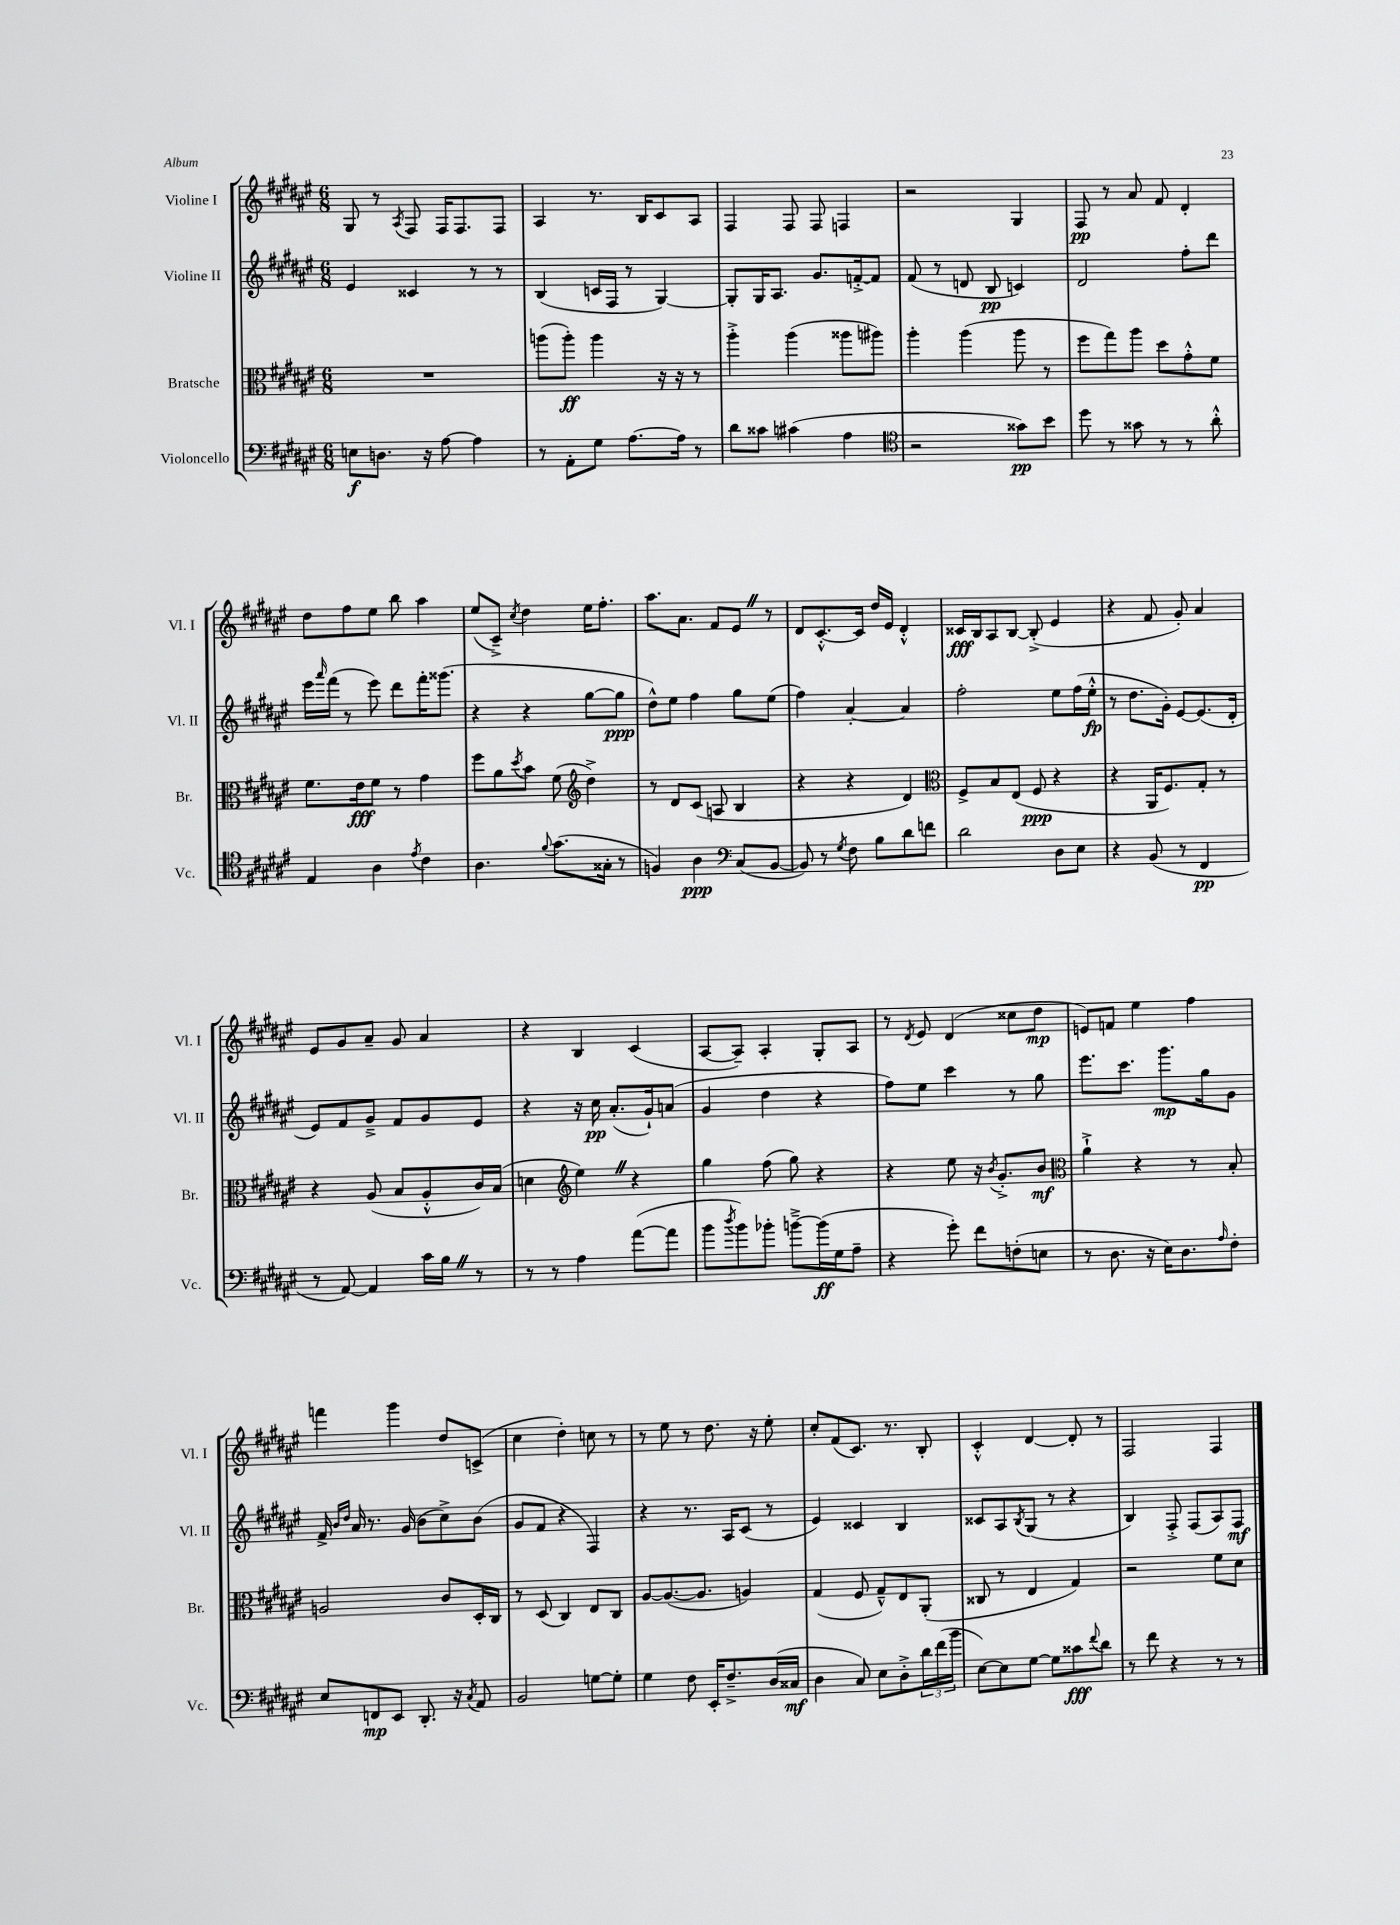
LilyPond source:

<<
\new StaffGroup <<
\new Staff = "s0" \with { instrumentName = "Violine I" shortInstrumentName = "Vl. I" } {
    \clef treble \key fis \major \numericTimeSignature \time 6/8
    gis8 r8 \acciaccatura { ais8 } fis8 fis16 fis8. fis8 |
    ais4 r8. b16 cis'8 ais8 |
    fis4 fis8 fis8 f4 |
    r2 gis4 |
    fis8\pp r8 ais'8 fis'8 dis'4-. |
    dis''8 fis''8 eis''8 b''8 ais''4 |
    eis''8( cis'8--->) \acciaccatura { cis''8 } dis''4 eis''16 fis''8.-. |
    ais''8. ais'8. fis'8 eis'8 \once \override BreathingSign.text = \markup { \musicglyph "scripts.caesura.straight" } \breathe r8 |
    dis'8 cis'8.~-.-^ cis'16 dis''16 eis'16 dis'4-.-^ |
    cisis'16\fff b16 ais8 b8~ b8-.->( eis'4 |
    r4 fis'8 gis'8-.) ais'4 |
    eis'8 gis'8 ais'8-- gis'8 ais'4 |
    r4 b4 cis'4( |
    ais8~ ais8--) ais4-. gis8-. ais8 |
    r8 \acciaccatura { dis'8 } eis'8 dis'4( cisis''8 dis''8\mp |
    e'8) f'8 eis''4 fis''4 |
    f'''4 gis'''4 dis''8 c'8->( |
    cis''4 dis''4-.) c''8 r8 |
    r8 eis''8 r8 dis''8. r16 eis''8-. |
    cis''8-. fis'8( cis'8.) r8. b8-. |
    cis'4-.-^ dis'4~ dis'8-. r8 |
    fis2 fis4 \bar "|." |
}
\new Staff = "s1" \with { instrumentName = "Violine II" shortInstrumentName = "Vl. II" } {
    \clef treble \key fis \major \numericTimeSignature \time 6/8
    eis'4 cisis'4 r8 r8 |
    b4( c'16 fis16 r8 gis4~) |
    gis8-. gis16 ais8. gis'8. f'16~-.-> f'8 |
    fis'8( r8 d'8 b8\pp c'4) |
    dis'2 fis''8-. dis'''8 |
    eis'''16 \grace { ais'''16 } fis'''16( r8 eis'''8) dis'''8 fis'''16-. gisis'''8.( |
    r4 r4 gis''8~ gis''8\ppp |
    dis''8-^) eis''8 fis''4 gis''8 eis''8( |
    fis''4) ais'4~-. ais'4 |
    fis''2-. eis''8 fis''16( eis''16-.-^\fp |
    r8 dis''8. gis'16-.) eis'8~ eis'8.( dis'16-. |
    eis'8) fis'8 gis'8---> fis'8 gis'8 eis'8 |
    r4 r16 cis''16\pp ais'8.-.( gis'16-!) a'8( |
    gis'4 dis''4 r4 |
    fis''8) eis''8 cis'''4 r8 gis''8 |
    eis'''8. cis'''8. gis'''8.\mp gis''16 gis'8 |
    fis'16-> \grace { b'16 dis''16 } ais'16 r8. gis'16( b'8 cis''8->) b'8( |
    gis'8 fis'8 r4 fis4) |
    r4 r8. ais16 cis'8( r8 |
    eis'4) cisis'4 b4 |
    cisis'8 ais8 \acciaccatura { b8 } gis8( r8 r4 |
    b4) fis8-.-> fis8( ais8) fis8\mf \bar "|." |
}
\new Staff = "s2" \with { instrumentName = "Bratsche" shortInstrumentName = "Br." } {
    \clef alto \key fis \major \numericTimeSignature \time 6/8
    R2. |
    a''8( a''8-.\ff) a''4 r16 r16 r8 |
    ais''4-.-> ais''4( aisis''8 ais''8) |
    ais''4-. ais''4( ais''8 r8 |
    fis''8 gis''8) ais''8 dis''8 gis'8-.-^ fis'8 |
    fis'8. eis'16\fff fis'8 r8 gis'4 |
    fis''8 ais'8 \acciaccatura { dis''8 } b'8 fis'8( \clef treble dis''4->) |
    r8 dis'8 cis'8( a8 b4 |
    r4 r4 dis'4) |
    \clef alto fis8-> b8 eis8( fis8\ppp r4 |
    r4 ais,16 fis8.) gis8-. r8 |
    r4 ais8( b8 ais8-.-^ cis'16) b16( |
    d'4 \clef treble eis''4) \once \override BreathingSign.text = \markup { \musicglyph "scripts.caesura.straight" } \breathe r4 |
    gis''4 fis''8( gis''8) r4 |
    r4 eis''8 r16 \acciaccatura { b'8 } gis'8.-.-> b'8\mf |
    \clef alto ais'4-!-> r4 r8 b8-. |
    a2 cis'8 dis16-. cis16 |
    r8 dis8( cis4) eis8 cis8 |
    ais8~ ais8.~( ais8. a4) |
    gis4( fis8 gis8---^) eis8 ais,8-.( |
    cisis8 r8 eis4 gis4) |
    r2 fis'8 dis'8 \bar "|." |
}
\new Staff = "s3" \with { instrumentName = "Violoncello" shortInstrumentName = "Vc." } {
    \clef bass \key fis \major \numericTimeSignature \time 6/8
    e8\f d8. r16 ais8~ ais4 |
    r8 ais,8-. gis8 ais8.~ ais16 r8 |
    dis'8 cisis'8 cis'4( ais4 |
    \clef tenor r2 gisis'8\pp) b'8 |
    dis''8 r8 gisis'8 r8 r8 ais'8-.-^ |
    eis4 ais4 \acciaccatura { eis'8 } cis'4 |
    ais4. \appoggiatura { fis'8 } gis'8.( gisis16-. r8 |
    f4) ais4\ppp \clef bass cis8( b,8~ |
    b,8) r8 \acciaccatura { gis8 } fis8 b8 dis'8 f'8 |
    dis'2 dis8 eis8 |
    r4 b,8( r8 fis,4\pp |
    r8 ais,8~) ais,4 cis'16 b16 \once \override BreathingSign.text = \markup { \musicglyph "scripts.caesura.straight" } \breathe r8 |
    r8 r8 ais4 ais'8~( ais'8 |
    b'8 \acciaccatura { dis''8 } b'8) bes'8-. b'8~---> b'16\ff( gis16 ais8-- |
    r4 gis'8-.) fis'8 f8-.( e8 |
    r8 dis8. r16 eis16) dis8. \grace { ais16 } fis8-. |
    eis8 f,8\mp eis,8 dis,8.-. r16 \acciaccatura { cis8 } ais,8 |
    b,2 g8~ g8-. |
    gis4 fis8 eis,16-. fis8.---> dis16( cisis16\mf |
    dis4 cis8) eis8 dis8-.-> \tuplet 3/2 { dis'16 fis'16( b'16 } |
    eis8~) eis8 gis8~ gis8 cisis'8\fff \appoggiatura { fis'8 } dis'8 |
    r8 fis'8 r4 r8 r8 \bar "|." |
}
>>
>>
\layout { \context { \Score \remove "Bar_number_engraver" } }
